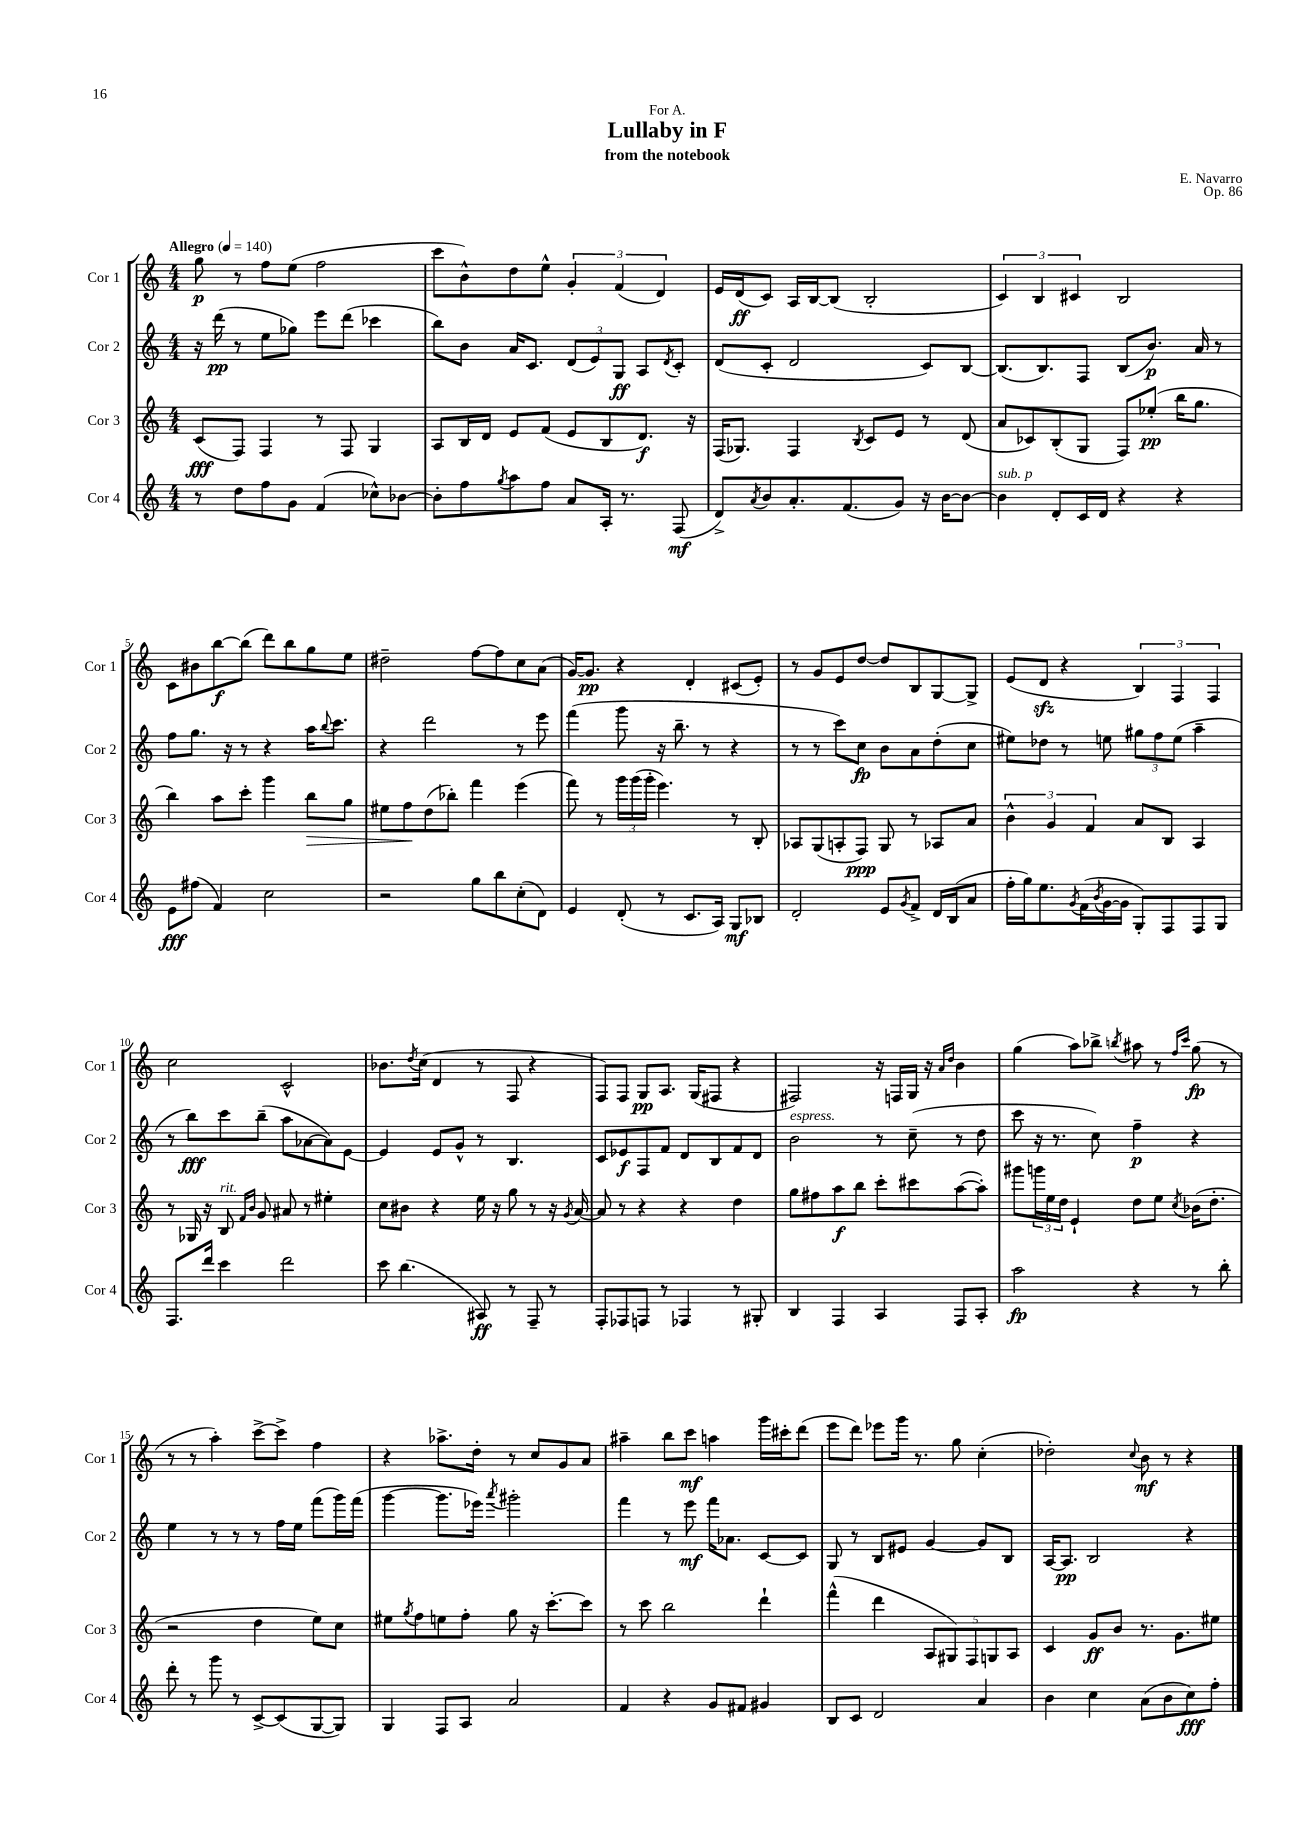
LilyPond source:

\header { title = "Lullaby in F" composer = "E. Navarro" subtitle = "from the notebook" dedication = "For A." opus = "Op. 86" }
<<
\new StaffGroup <<
\new Staff = "s0" \with { instrumentName = "Cor 1" shortInstrumentName = "Cor 1" } {
    \clef treble \key c \major \numericTimeSignature \time 4/4 \tempo "Allegro" 4 = 140
    g''8\p r8 f''8 e''8( f''2 |
    c'''8 b'8-^) d''8 e''8-^ \tuplet 3/2 { g'4-. f'4( d'4) } |
    e'16 d'16\ff( c'8) a16 b16~ b8( b2-. |
    \tuplet 3/2 { c'4) b4 cis'4 } b2 |
    c'8 bis'8 b''8~\f b''8( d'''8) b''8 g''8 e''8 |
    dis''2-- f''8~ f''8 c''8 a'8( |
    g'16~) g'8.\pp r4 d'4-. cis'8( e'8-.) |
    r8 g'8 e'8 d''8~ d''8 b8 g8~ g8-> |
    e'8( d'8\sfz r4 \tuplet 3/2 { b4) f4 f4 } |
    c''2 c'2-^ |
    bes'8. \acciaccatura { d''8 } c''16( d'4 r8 f8 r4 |
    f8) f8 g8\pp a8. g16( fis8 r4 |
    fis2) r16 f16 g16 r16 \grace { a'16 d''16 } b'4 |
    g''4( a''8) bes''8-> \acciaccatura { b''8 } ais''8 r8 \grace { f''16 c'''16 } g''8\fp( r8 |
    r8 r8 a''4-.) c'''8~-> c'''8-> f''4 |
    r4 aes''8.-> d''16-. r8 c''8 g'8 a'8 |
    ais''4-- b''8 c'''8\mf a''4 g'''16 cis'''16-. d'''8( |
    e'''8 d'''8) ees'''8 g'''16 r8. g''8 c''4-.( |
    des''2-.) \appoggiatura { c''8 } b'8\mf r8 r4 \bar "|." |
}
\new Staff = "s1" \with { instrumentName = "Cor 2" shortInstrumentName = "Cor 2" } {
    \clef treble \key c \major \numericTimeSignature \time 4/4
    r16 d'''16\pp( r8 e''8 ges''8) e'''8 d'''8( ces'''4 |
    b''8) b'8 a'16 c'8. \tuplet 3/2 { d'8( e'8) g8\ff } a8 \acciaccatura { d'8 } c'8-. |
    d'8( c'8-. d'2 c'8) b8~ |
    b8.( b8.) f8 b8( b'8.\p) a'16 r8 |
    f''8 g''8. r16 r8 r4 a''16 \appoggiatura { b''8 } c'''8. |
    r4 d'''2 r8 e'''8 |
    f'''4( g'''8 r16 b''8.-- r8 r4 |
    r8 r8 c'''8) c''8\fp b'8 a'8 d''8-.( c''8 |
    eis''8) des''8 r8 e''8 \tuplet 3/2 { gis''8 f''8 e''8( } a''4-- |
    r8 b''8\fff) c'''8 b''8--( a''8 aes'8~ aes'8) e'8~ |
    e'4 e'8 g'8-^ r8 b4. |
    c'8 ees'8\f f8 f'8 d'8 b8 f'8 d'8 |
    b'2^\markup { \italic "espress." } r8 c''8--( r8 d''8 |
    c'''8 r16 r8. c''8) f''4--\p r4 |
    e''4 r8 r8 r8 f''16 e''16 f'''8( g'''16) f'''16( |
    g'''4~ g'''8. ees'''16) \acciaccatura { a'''8 } gis'''2-. |
    f'''4 r8 e'''8\mf f'''16 aes'8. c'8~ c'8 |
    g8 r8 b8 eis'8 g'4~ g'8 b8 |
    a16~ a8.\pp b2 r4 \bar "|." |
}
\new Staff = "s2" \with { instrumentName = "Cor 3" shortInstrumentName = "Cor 3" } {
    \clef treble \key c \major \numericTimeSignature \time 4/4
    c'8\fff( f8) f4 r8 f8 g4 |
    a8 b16 d'16 e'8 f'8( e'8 b8 d'8.\f) r16 |
    f16( ges8.) f4 \acciaccatura { b8 } c'8 e'8 r8 d'8( |
    a'8 ces'8) b8-.( g8 f8) ees''8-.\pp( b''16 g''8. |
    b''4) a''8 c'''8-. g'''4 b''8\> g''8 |
    eis''8 f''8\! d''8( bes''8-.) f'''4 e'''4( |
    f'''8) r8 \tuplet 3/2 { g'''16 g'''16( g'''16-. } e'''4.) r8 b8-. |
    aes8 g8( a8-. f8\ppp) g8 r8 aes8 a'8 |
    \tuplet 3/2 { b'4-^ g'4 f'4 } a'8 b8 a4 |
    r8 ges16 r16 b8^\markup { \italic "rit." } \grace { f'16 b'16 } g'8 ais'8 r8 eis''4-. |
    c''8 bis'8 r4 e''16 r16 g''8 r8 r16 \acciaccatura { g'8 } a'16~ |
    a'8 r8 r4 r4 d''4 |
    g''8 fis''8 a''8\f b''8 c'''8-. cis'''8 a''8~( a''8-.) |
    gis'''8 \tuplet 3/2 { g'''16 e''16 d''16 } e'4-! d''8 e''8 \acciaccatura { c''8 } bes'16( d''8.-. |
    r2 d''4 e''8) c''8 |
    eis''8 \acciaccatura { g''8 } f''8 e''8 f''8-. g''8 r16 c'''8.~-. c'''8 |
    r8 c'''8 b''2 d'''4-! |
    f'''4-^( d'''4 \tuplet 5/4 { a8 gis8) f8 g8 a8 } |
    c'4 g'8\ff b'8 r8. g'8. eis''8 \bar "|." |
}
\new Staff = "s3" \with { instrumentName = "Cor 4" shortInstrumentName = "Cor 4" } {
    \clef treble \key c \major \numericTimeSignature \time 4/4
    r8 d''8 f''8 g'8 f'4( ces''8-^) bes'8~ |
    bes'8-. f''8 \acciaccatura { g''8 } a''8 f''8 a'8 a16-. r8. f8\mf( |
    d'8->) \acciaccatura { a'8 } b'8 a'8.-. f'8.( g'8) r16 b'16~ b'8~ |
    b'4^\markup { \italic "sub. p" } d'8-. c'16 d'16 r4 r4 |
    e'8\fff fis''8( f'4) c''2 |
    r2 g''8 b''8 c''8-.( d'8) |
    e'4 d'8-.( r8 c'8. a16) g8\mf bes8 |
    d'2-. e'8 \acciaccatura { g'8 } f'8-> d'16 b16( a'8 |
    f''16-. g''16) e''8. \acciaccatura { g'8 } f'16( \acciaccatura { b'8 } g'16~ g'16 g8-.) f8 f8 g8 |
    f8. d'''16 c'''4 d'''2 |
    c'''8 b''4.( ais8\ff) r8 f8-- r8 |
    f8-. fes8 f8 r8 fes4 r8 gis8-. |
    b4 f4 a4 f8 a8-. |
    a''2\fp r4 r8 b''8-. |
    d'''8-. r8 g'''8 r8 c'8~-> c'8( g8~ g8) |
    g4 f8 a8 a'2 |
    f'4 r4 g'8 fis'8 gis'4 |
    b8 c'8 d'2 a'4 |
    b'4 c''4 a'8( b'8 c''8\fff) f''8-. \bar "|." |
}
>>
>>
